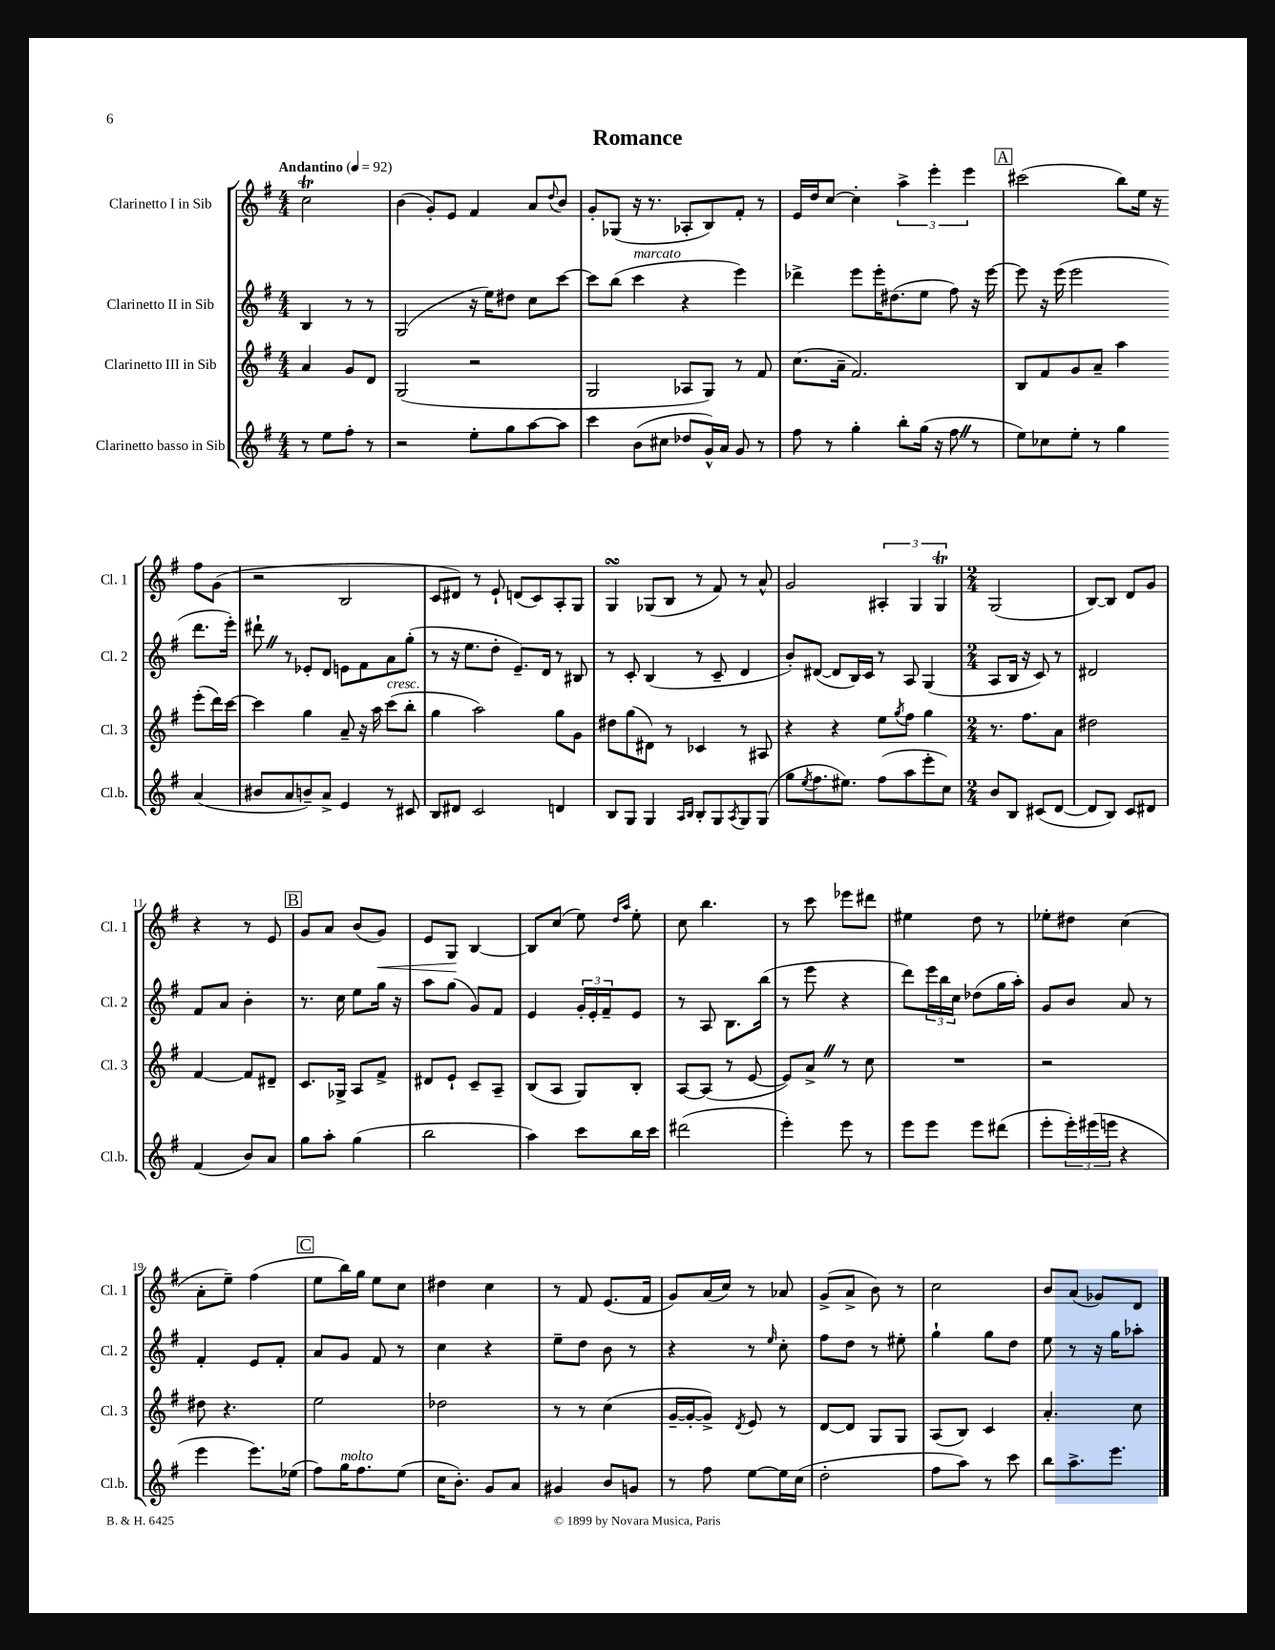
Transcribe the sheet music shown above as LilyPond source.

\header { title = "Romance" }
<<
\new StaffGroup <<
\new Staff = "s0" \with { instrumentName = "Clarinetto I in Sib" shortInstrumentName = "Cl. 1" } {
    \clef treble \key g \major \numericTimeSignature \time 4/4 \partial 2 \tempo "Andantino" 4 = 92
    c''2\trill |
    b'4( g'8-.) e'8 fis'4 a'8 \appoggiatura { d''8 } b'8 |
    g'8-. ges8( r16 r8. aes8-. b8) fis'8-. r8 |
    e'16 d''16 c''8~ c''4-. \tuplet 3/2 { a''4-> e'''4-. e'''4 } |
    \mark \markup { \box "A" } cis'''2( b''8) e''16 r16 fis''8 g'8( |
    r2 b2 |
    c'8 dis'8) r8 e'8-! d'8( c'8) a8-. g8 |
    g4\turn ges8( b8 r8 fis'8) r8 a'8-^ |
    g'2 \tuplet 3/2 { ais4-. g4 g4\trill } |
    \numericTimeSignature \time 2/4 g2( |
    b8~) b8 d'8 g'8 |
    r4 r8 e'8 |
    \mark \markup { \box "B" } g'8 a'8 b'8( g'8\<) |
    e'8 g8\! b4~ |
    b8 c''8( e''8) \grace { d''16 a''16 } e''8-. |
    c''8 b''4. |
    r8 c'''8 ees'''8 dis'''8 |
    eis''4 d''8 r8 |
    ees''8-. dis''8 c''4( |
    a'8-. e''8--) fis''4( |
    \mark \markup { \box "C" } e''8 b''16) g''16 e''8 c''8 |
    dis''4 c''4 |
    r8 fis'8 e'8.( fis'16 |
    g'8) a'16( c''16) r8 aes'8 |
    g'8->( a'8-> b'8) r8 |
    c''2 |
    b'8 a'8( ges'8) d'8 \bar "|." |
}
\new Staff = "s1" \with { instrumentName = "Clarinetto II in Sib" shortInstrumentName = "Cl. 2" } {
    \clef treble \key g \major \numericTimeSignature \time 4/4 \partial 2
    b4 r8 r8 |
    g2( r16 e''16) dis''8 c''8 c'''8~ |
    c'''8 b''8( c'''4^\markup { \italic "marcato" } r4 e'''4) |
    des'''4-> e'''8 e'''16-. dis''8.( e''8 fis''8) r16 e'''16~ |
    \mark \markup { \box "A" } e'''8 r16 e'''16( e'''2 d'''8. e'''16-.) |
    dis'''8-! \once \override BreathingSign.text = \markup { \musicglyph "scripts.caesura.straight" } \breathe r8 ees'8-. d'8 e'8 fis'8 a'8 g''8-.( |
    r8 r16 e''8. d''8-. e'8.--) d'16 r8 bis8 |
    r8 c'8-. b4( r8 c'8-- d'4 |
    b'8-.) dis'8~( dis'8 b16) c'16 r8 a8 g4( |
    \numericTimeSignature \time 2/4 a8 b16 r16 c'8) r8 |
    dis'2 |
    fis'8 a'8 b'4-. |
    \mark \markup { \box "B" } r8. c''16 e''8 g''16 r16 |
    a''8 g''8( g'8) fis'8 |
    e'4 \tuplet 3/2 { g'16-. e'16-. fis'16-- } e'8 |
    r8 a8 b8. b''16( |
    r8 e'''8 r4 |
    d'''8) \tuplet 3/2 { e'''16 b''16 c''16 } des''8( g''16 a''16-.) |
    g'8 b'8 a'8 r8 |
    fis'4-. e'8 fis'8-. |
    \mark \markup { \box "C" } a'8 g'8 fis'8 r8 |
    c''4 r4 |
    e''8-- d''8 b'8 r8 |
    r4 r8 \grace { e''16 } c''8-. |
    fis''8 d''8 r8 eis''8-. |
    g''4-! g''8 d''8 |
    e''8 r8 r16 g''16 aes''8-. \bar "|." |
}
\new Staff = "s2" \with { instrumentName = "Clarinetto III in Sib" shortInstrumentName = "Cl. 3" } {
    \clef treble \key g \major \numericTimeSignature \time 4/4 \partial 2
    a'4 g'8 d'8 |
    g2( r2 |
    g2 aes8 g8) r8 fis'8 |
    c''8.( a'16-- fis'2.) |
    \mark \markup { \box "A" } b8 fis'8 g'8 a'8-- a''4 e'''8-.( d'''16) c'''16~ |
    c'''4 g''4 a'8-- r16 a''16 c'''8^\markup { \italic "cresc." }( b''8-. |
    g''4 a''2) g''8 g'8 |
    dis''8 g''8( dis'8) r8 ces'4 r8 ais8 |
    r4 r4 e''8 \acciaccatura { g''8 } fis''8 g''4 |
    \numericTimeSignature \time 2/4 r8. fis''8. a'8 |
    dis''2 |
    fis'4~ fis'8 dis'8-- |
    \mark \markup { \box "B" } c'8. ges16-> a8 fis'8-> |
    dis'8 e'8-! c'8-- a8-- |
    b8( a8 g8) b8-. |
    a8~ a8( r8 e'8~ |
    e'8) a'8-> \once \override BreathingSign.text = \markup { \musicglyph "scripts.caesura.straight" } \breathe r8 c''8 |
    R2 |
    r2 |
    dis''8 r4. |
    \mark \markup { \box "C" } e''2 |
    des''2 |
    r8 r8 c''4( |
    g'16~-- g'16~-. g'8->) \acciaccatura { d'8 } e'8 r8 |
    d'8~ d'8 g8 g8 |
    a8( b8) c'4 |
    a'4.-. c''8 \bar "|." |
}
\new Staff = "s3" \with { instrumentName = "Clarinetto basso in Sib" shortInstrumentName = "Cl.b." } {
    \clef treble \key g \major \numericTimeSignature \time 4/4 \partial 2
    r8 e''8 fis''8-. r8 |
    r2 e''8-. g''8 a''8~ a''8 |
    c'''4 b'8( cis''8 des''8 g'16-^) a'16 g'8 r8 |
    fis''8 r8 g''4-. b''8-. g''16( r16 fis''8 \once \override BreathingSign.text = \markup { \musicglyph "scripts.caesura.straight" } \breathe r8 |
    \mark \markup { \box "A" } e''8) ces''8 e''8-. r8 g''4 a'4( |
    bis'8 a'8 b'8--) a'8-> e'4 r8 cis'8 |
    b8 dis'8 c'2 d'4 |
    b8 g8 g4 \grace { a16 b16 } b8-. g8 \acciaccatura { a8 } g8 g8( |
    g''8 \acciaccatura { e''8 } fis''8. eis''8.) fis''8( a''8 e'''8-. c''8) |
    \numericTimeSignature \time 2/4 b'8 b8 cis'8( d'8~ |
    d'8 b8) c'8 dis'8 |
    fis'4( b'8) a'8 |
    \mark \markup { \box "B" } g''8 a''8-. g''4( |
    b''2 |
    a''4) c'''8 b''16 c'''16 |
    dis'''2( |
    e'''4-.) e'''8 r8 |
    e'''8 e'''8 e'''8 dis'''8( |
    e'''8-. \tuplet 3/2 { e'''16-.) eis'''16( e'''16 } r4 |
    e'''4 e'''8.) ees''16( |
    \mark \markup { \box "C" } fis''8) g''16^\markup { \italic "molto" } fis''8. e''8( |
    c''16 b'8.-.) g'8 a'8 |
    gis'4 b'8 g'8 |
    r8 fis''8 e''8~ e''16 c''16( |
    d''2-. |
    fis''8 a''8) r8 c'''8 |
    b''8 a''8.-> e'''8. \bar "|." |
}
>>
>>
